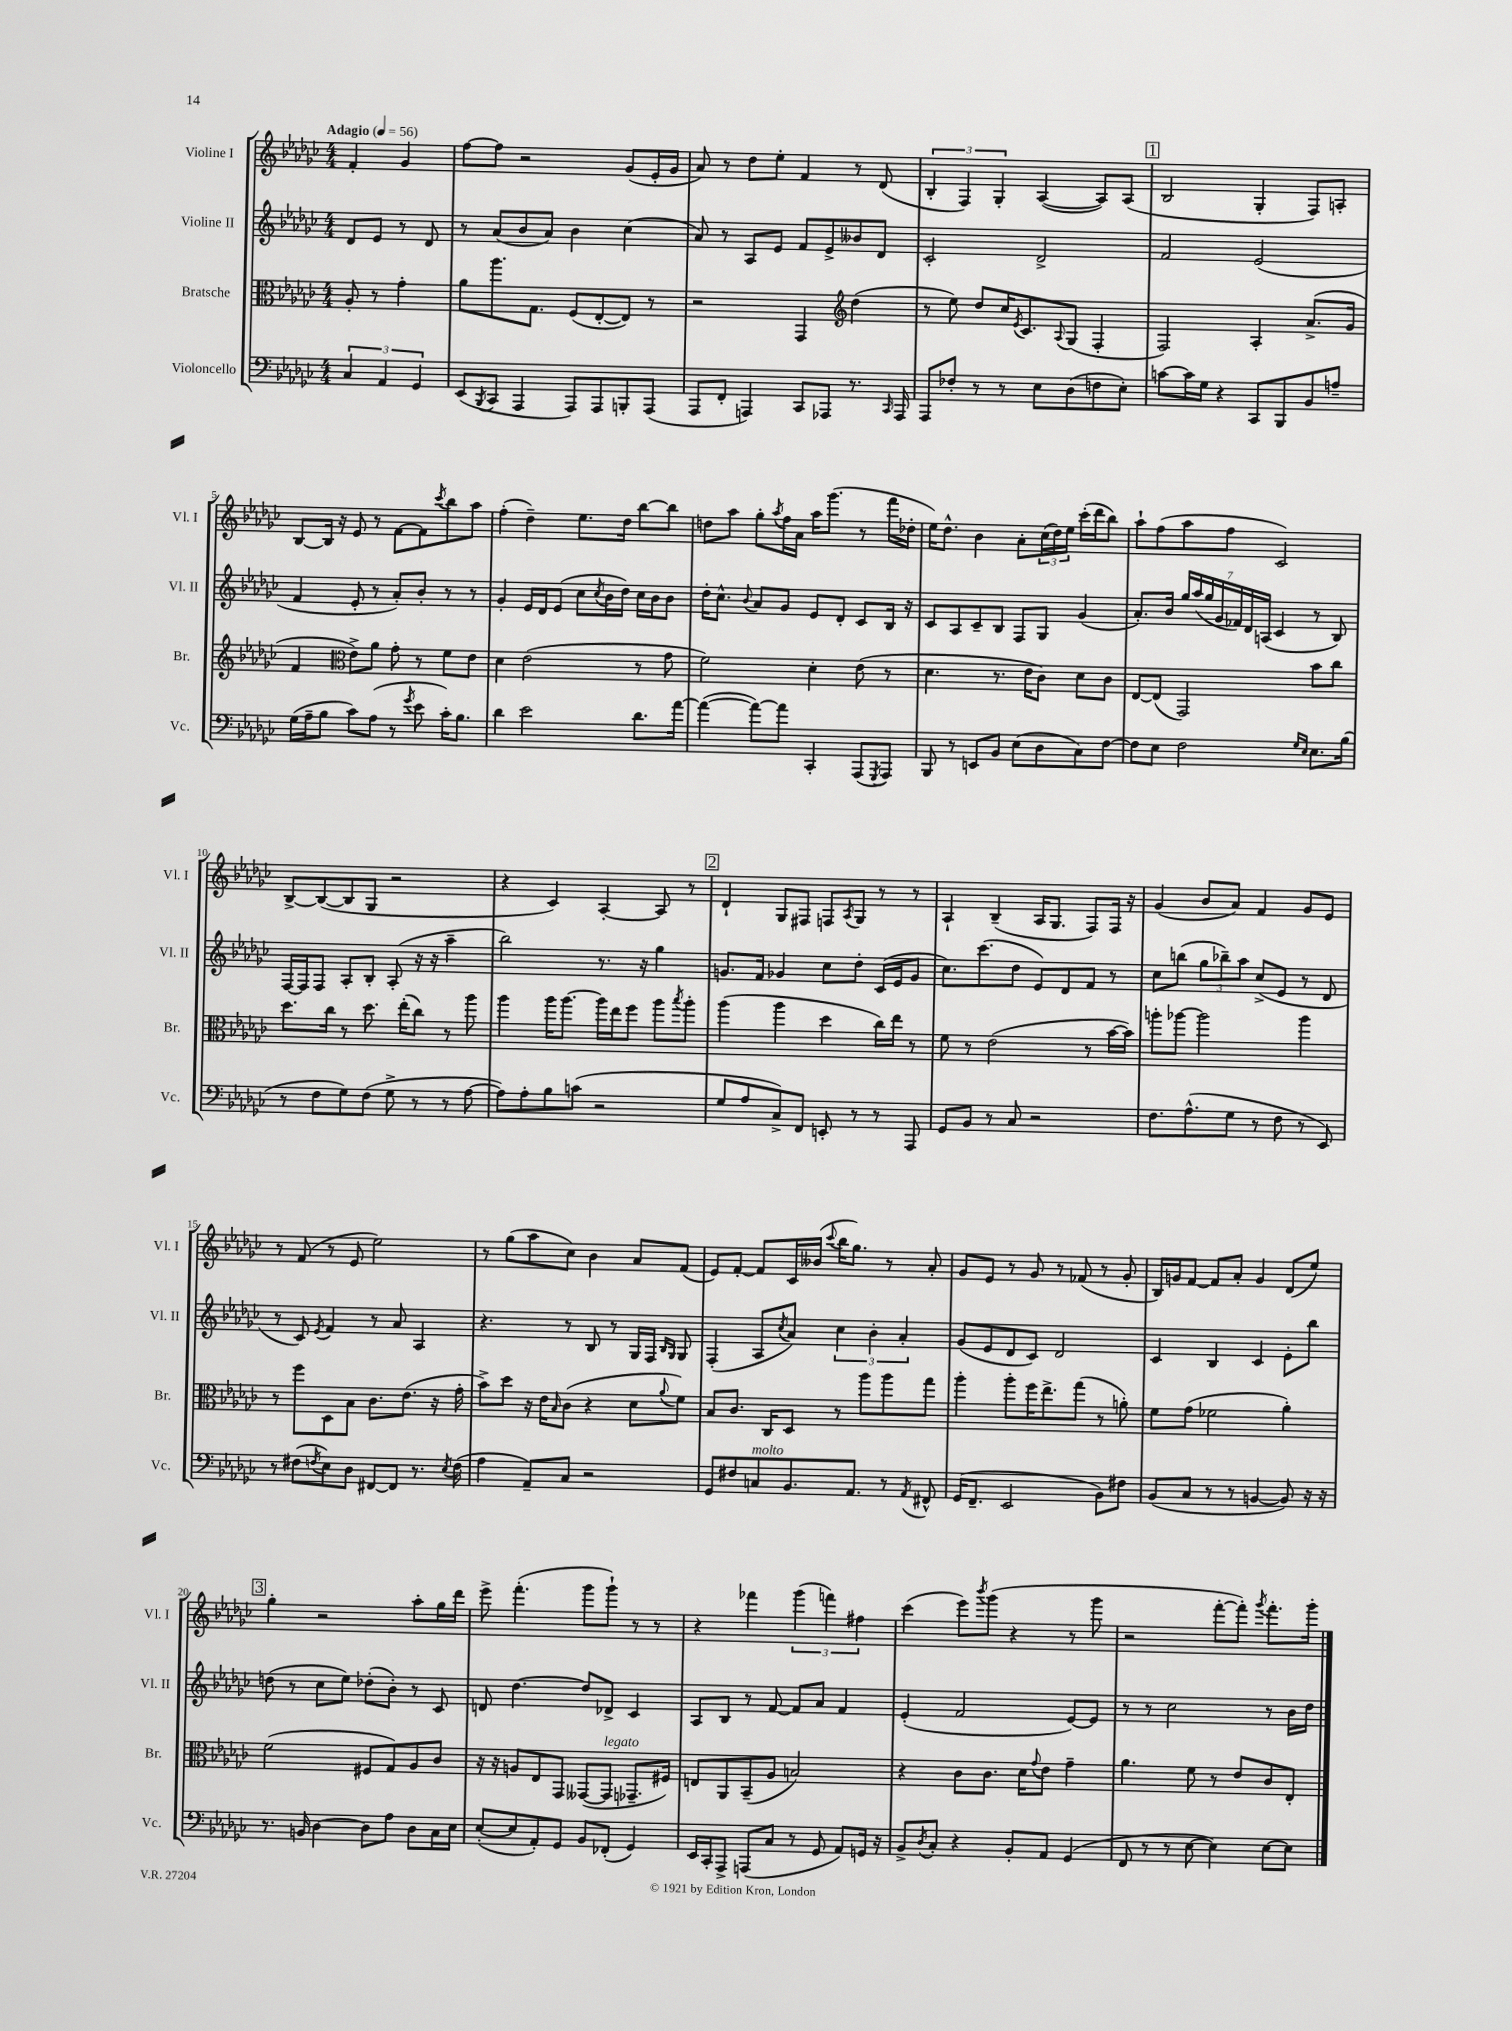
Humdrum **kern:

**kern	**kern	**kern	**kern
*staff4	*staff3	*staff2	*staff1
*clefF4	*clefC3	*clefG2	*clefG2
*k[b-e-a-d-g-c-]	*k[b-e-a-d-g-c-]	*k[b-e-a-d-g-c-]	*k[b-e-a-d-g-c-]
*M4/4	*M4/4	*M4/4	*M4/4
*MM56	*MM56	*MM56	*MM56
6C-	8A-'	8d-	4f'
.	8r	8e-	.
6AA-	.	.	.
.	4g-'	8r	4g-
6GG-	.	.	.
.	.	8d-	.
=	=	=	=
(8EE-	8a-	8r	[8ff
8qBBB-	.	.	.
8CC-	8.aa-	(8a-	8ff]
4AAA-	.	8b-	2r
.	8.G-	.	.
.	.	8a-)	.
8AAA-)	(8F	4b-	.
8AAA-	[8E-'	.	.
8BBB'	8E-])	(4cc-	(8g-
(8AAA-	8r	.	16e-'
.	.	.	16g-
=	=	=	=
8AAA-	2r	8a-)	8a-)
8FF'	.	8r	8r
4AAA)	.	8A-	8dd-
.	.	8e-	8ee-'
8CC-	4GG-	8f	4f
8AAA-	.	8e-^	.
*	*clefG2	*	*
8.r	(4dd-	8b--	8r
.	.	8d-	(8d-
16qqCC-	.	.	.
16AAA-	.	.	.
=	=	=	=
8AAA-	8r	2c-'	6B-'
8F-'	8ee-)	.	.
.	.	.	6F)
8r	8dd-	.	.
.	.	.	6G-'
8r	16cc-	.	.
.	8qe-	.	.
.	8.c-	.	.
8E-	.	2d-^	([4A-
.	8qqA-	.	.
(8D-	(8G-	.	.
8F	4F'	.	8A-])
8E-')	.	.	(8A-
=	=	=	=
[8c	2F)	2f	2B-
16c]	.	.	.
16G-	.	.	.
4r	.	.	.
8CC-	4A-'	(2e-	4G-'
8BBB-	.	.	.
8BB-	(8.a-^	.	8F)
8A~	.	.	8A'
.	16g-	.	.
=	=	=	=
(16G-	4f	4f	[8B-
16A-~	.	.	.
8B-	.	.	16B-]
.	.	.	16r
*	*clefC3	*	*
8c-)	8e-^)	8e-'	8e-
(8A-	8a-	8r	8r
8r	8g-'	8a-')	[8f
8qg-	.	.	.
8e-	8r	8b-'	8f]
.	.	.	8qccc-
16c-')	8f	8r	8bb-
8.B-	.	.	.
.	8e-	8r	8aa-
=	=	=	=
4d-	4d-	4g-'	(4ff'
2e-	(2e-	16e-	4dd-~)
.	.	16d-	.
.	.	(8e-	.
.	.	8cc-	8.ee-
.	.	8qcc-	.
.	.	16b-	.
.	.	16dd-)	16dd-
8.d-	8r	16cc-	[8bb-
.	.	16b-	.
.	8g-	8b-	8bb-]
[16a-	.	.	.
=	=	=	=
(4a-_	2f)	16dd-'	8dd
.	.	8.cc-^^	.
.	.	.	8aa-
.	.	8qqb-	.
8a-_)	.	8a-	8gg-'
.	.	.	8qaa-
8a-]	.	8g-	16ff
.	.	.	16a-
4CC-'	4d-'	8e-	16aa-
.	.	.	(8.ggg-
.	.	8d-'	.
(8AAA-	(8e-	8c-	8r
8qGGG-	.	.	.
8AAA-)	8r	16B-	16fff
.	.	16r	16dd-'
=	=	=	=
8BBB-	4.d-	8c-	16ee-)
.	.	.	8.dd-^^
8r	.	8A-	.
8EE	.	8c-~	4b-
8BB-	8.r	8B-	.
(8E-	.	8F	8a-'
.	16e-	.	.
8D-	8c-)	8G-	(24cc-
.	.	.	24dd-)
.	.	.	24ee-
8C-)	8d-	(4g-	(16ccc-'
.	.	.	16ddd-
[8F	8c-	.	8bb-)
=	=	=	=
8F]	[8E-	8.a-')	8aa-`
8E-	(8E-]	.	(8ff
.	.	16b-	.
2F	2GG-)	28gg-	8aa-
.	.	(28aa-	.
.	.	28gg-	.
.	.	28g-	.
.	.	.	8ff
.	.	28f-)	.
.	.	28d-	.
.	.	(28A	.
.	.	4c-	2c-)
16qqG-	.	.	.
16qqE-	.	.	.
8.E-	8b-	8r	.
.	8cc-	8B-)	.
(16B-	.	.	.
=	=	=	=
8r	8.dd-	[16F	[8B-^
.	.	16F]	.
8F	.	8F	(8B-_
.	16cc-	.	.
8G-)	8r	8A-'	8B-]
(8F	8.dd-	8B-'	8G-
8G-^	.	(8A-'	2r
.	(16ee-'	.	.
8r	8cc-)	16r	.
.	.	16r	.
8r	8r	4aa-~	.
[8A-	8aa-	.	.
=	=	=	=
8A-])	4aa-	2bb-)	4r
8A-'	.	.	.
8B-	16aa-	.	4c-)
.	[8.aa-	.	.
(8c	.	.	.
2r	16aa-]	8.r	[4A-'
.	16ee-	.	.
.	8ff	.	.
.	.	16r	.
.	8aa-	4gg-	8A-]
.	8qbb-	.	.
.	8aa-'	.	8r
=	=	=	=
8G-	(4aa-	8.g	4d-`
8A-	.	.	.
.	.	16f	.
8C-^)	4aa-	4g-	8G-
8FF	.	.	8F#
8EE'	4dd-	8cc-	8F
.	.	.	8qA-
8r	.	8dd-'	8G-
8r	16cc-)	(16c-	8r
.	16ee-	16e-	.
8AAA-	8r	8g-	8r
=	=	=	=
8GG-	8f	8.cc-)	4A-`
8BB-	8r	.	.
.	.	(8.ccc-	.
8r	(2e-	.	(4B-~
8C-	.	8dd-	.
2r	.	8e-)	16A-
.	.	.	8.G-
.	.	8d-	.
.	8r	8f	8F)
.	[16b-	8r	16F
.	16b-])	.	16r
=	=	=	=
8.F	8aa'	8cc-	(4g-
.	[8aa-	(8bb	.
(8.A-^^	.	.	.
.	2aa-]	12gg-	8b-
.	.	12bb-~)	.
8G-	.	.	8a-)
.	.	12aa-	.
8r	.	(8cc-^	4f
8F	.	8e-	.
8r	4aa-	8r	8g-
8EE-)	.	8d-	8e-
=	=	=	=
8r	8r	8r	8r
(8F#	8ff	8c-)	(8f
8qF	.	8qe-	.
8E-)	8D-	4f	8r
8D-	8B-	.	8e-
[8FF#	8.c-	8r	2ee-)
8FF#]	.	8a-	.
.	(8.e-	.	.
8.r	.	4A-	.
.	16r	.	.
8qE-	.	.	.
(16F	16g-'	.	.
=	=	=	=
4A-	8b-^)	4.r	8r
.	8dd-	.	(8gg-
8AA-~)	16r	.	8aa-
.	16e-	.	.
.	16qqB-	.	.
8C-	(8c-	8r	8cc-)
2r	4r	8B-	4b-
.	.	8r	.
.	8d-	16G-	8a-
.	.	16F	.
.	.	16qqB-	.
.	8qqa-	16qqG-	.
.	8f)	8G-	(8f
=	=	=	=
8GG-	8B-	(4F'	8e-)
8F#	8.c-	.	[8f'
8C	.	8A-	8f]
.	16C-	.	.
.	.	8qcc-	.
8.BB-	8D-	8a-)	16c-
.	.	.	(16b--
.	.	.	8qqccc-
.	8r	6cc-	16bb-
8.AA-	.	.	8.gg-)
.	8aa-	.	.
.	.	6b-'	.
8r	8aa-	.	8r
.	.	6a-'	.
8qAA-	.	.	.
8FF#^^	8gg-	.	8a-'
=	=	=	=
(16GG-	4aa-'	(8g-	8g-
8.FF~	.	.	.
.	.	8e-	8e-
2EE-	8aa-'	8d-	8r
.	16ff	8c-)	8g-
.	8.ee-^	.	.
.	.	2d-	8r
.	(8gg-	.	(8f-
8BB-)	8r	.	8r
8F#	8a')	.	8g-'
=	=	=	=
(8BB-	8f	4c-	16B-)
.	.	.	16g
8C-	(8g-	.	[8f
8r	2f-	4B-	8f]
8r	.	.	8a-'
[4BB	.	4c-	4g
8BB])	4a-')	8e-'	(8d-
16r	.	8bb-	8ee-)
16r	.	.	.
=	=	=	=
8.r	(2f	(8dd	4gg-'
.	.	8r	.
16BB	.	.	.
[4D-	.	8cc-	2r
.	.	8ee-)	.
8D-]	8F#	(8dd-'	.
8A-	8G-)	8b-')	.
8D-	8A-	8r	8aa-'
16C-	8c-	8c-	16gg-
16E-	.	.	16ddd-
=	=	=	=
([8E-'	16r	8d	8eee-^
.	16r	.	.
8E-]	8A	[4.dd-	(4.fff'
8AA-')	8E-	.	.
8GG-	8GG-	.	.
8BB-	([8GG--	8dd-]	8ggg-
(8FF-'	8GG--]	8d-^	8ggg-`)
4GG-)	8.GG-~	4c-	8r
.	.	.	8r
.	16F#)	.	.
=	=	=	=
16EE-	8E	8A-	4r
16CC-'	.	.	.
8AAA-^	8AA-	8B-	.
(8AAA	(8BB-~	8r	4fff-
8C-	8A-	[8f	.
8r	2B)	8f]	(6ggg-
8GG-	.	8a-	.
.	.	.	6fff)
8AA-)	.	4f	.
.	.	.	6ff#
16GG	.	.	.
16r	.	.	.
=	=	=	=
8BB-^	4r	(4e-'	(4ccc-
8qD-	.	.	.
8C-'	.	.	.
4r	8c-	2f	8eee-)
.	.	.	8qbbb-
.	8.c-	.	(8ggg-
8BB-'	.	.	4r
.	16d-	.	.
.	8qqg-	.	.
8AA-	8e-	.	.
(4GG-	4g-~	[8e-)	8r
.	.	8e-]	8ggg-
=	=	=	=
8FF	4.a-	8r	2r
8r	.	8r	.
8r	.	2cc-	.
[8E-	8f	.	.
4E-])	8r	.	[8fff'
.	8e-	.	8fff'])
.	.	.	8qggg-
[8E-	8c-	8r	8.fff'
8E-]	8E-'	16b-	.
.	.	16dd-	16ggg-'
==	==	==	==
*-	*-	*-	*-
